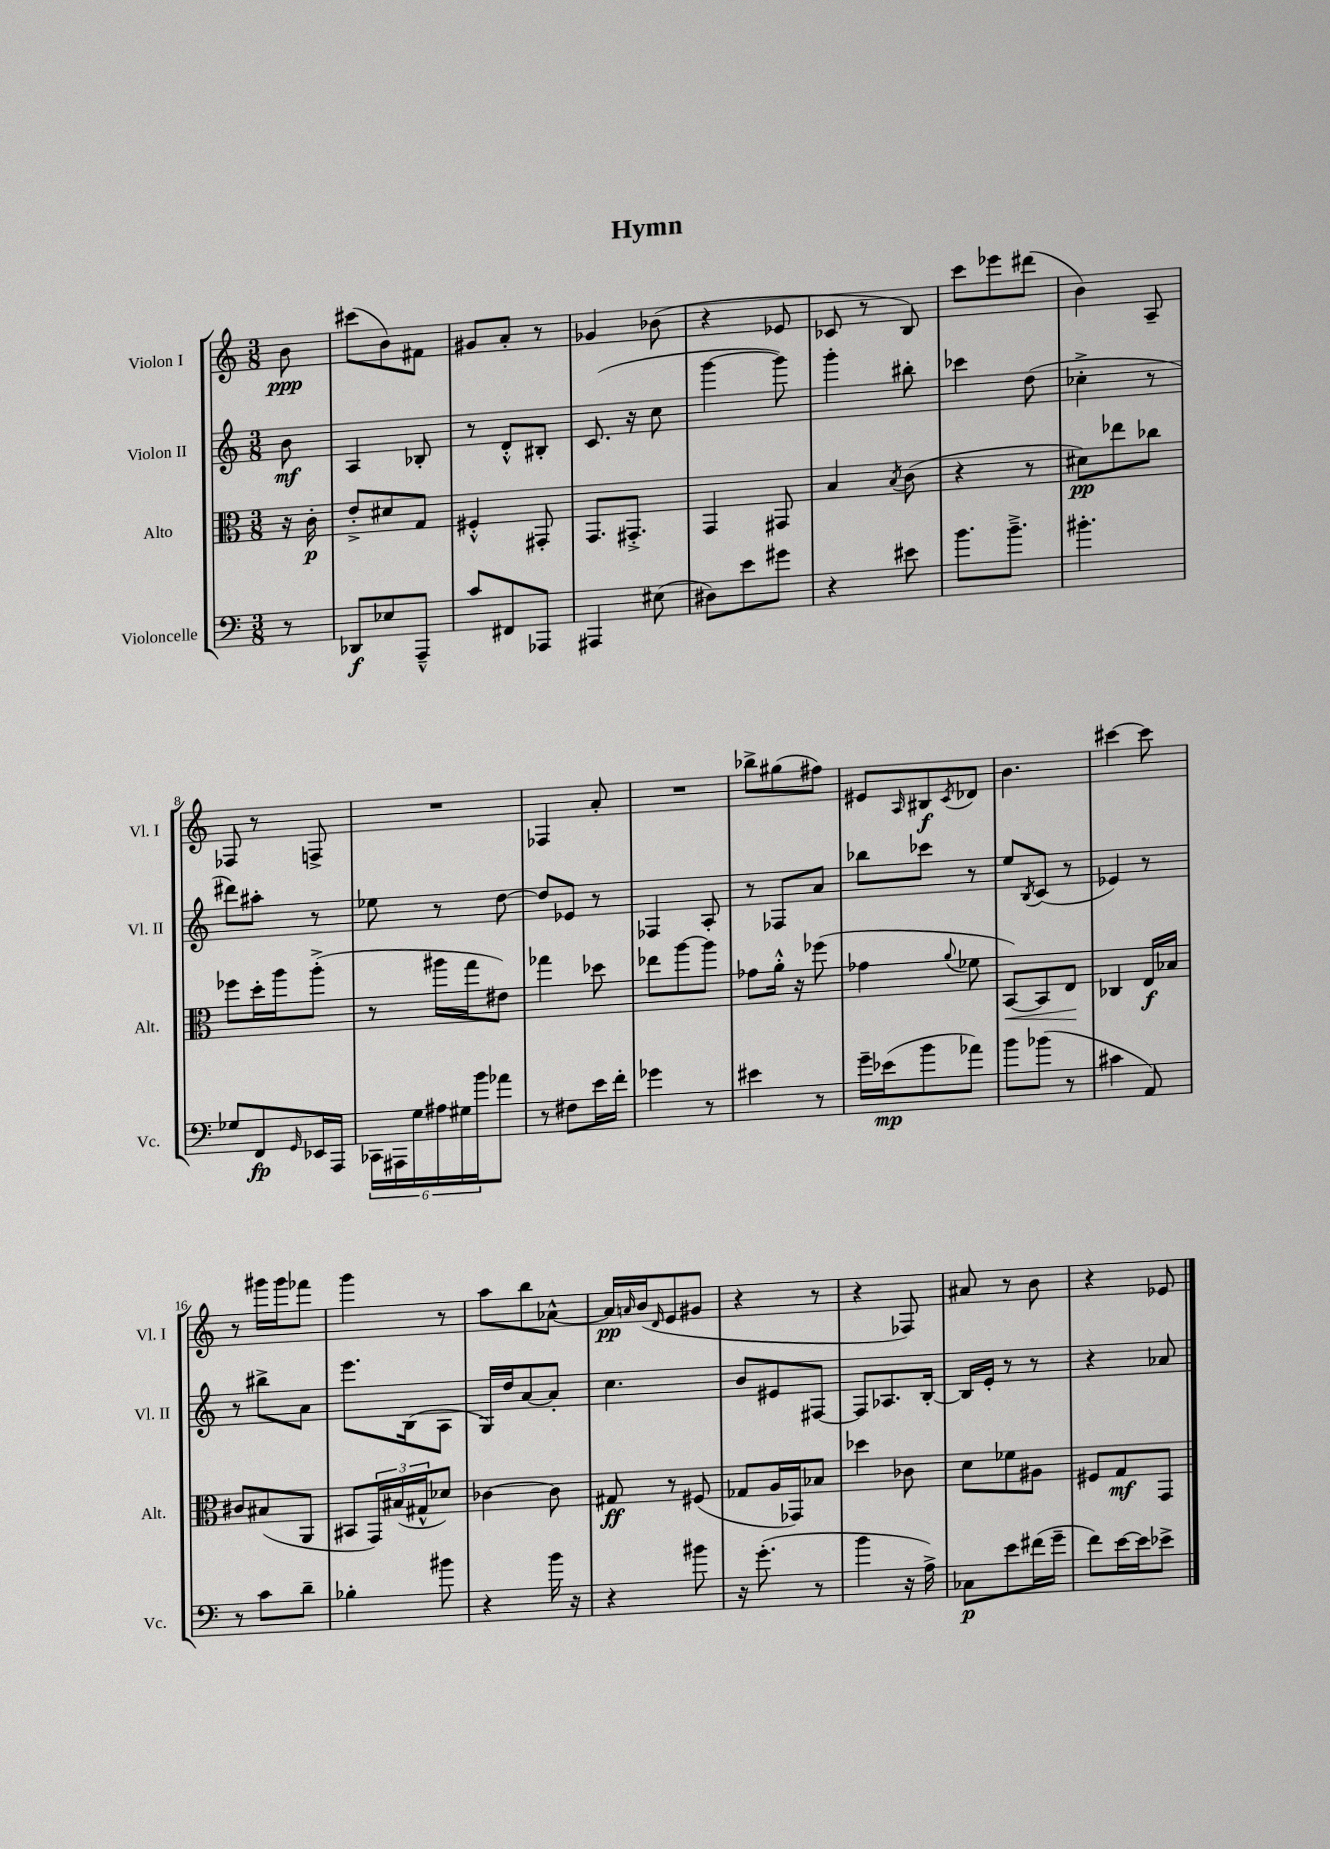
\header { title = "Hymn" }
<<
\new StaffGroup <<
\new Staff = "s0" \with { instrumentName = "Violon I" shortInstrumentName = "Vl. I" } {
    \clef treble \key c \major \numericTimeSignature \time 3/8 \partial 8
    b'8\ppp |
    cis'''8( b'8) fis'8 |
    gis'8 a'8-. r8 |
    ges'4 bes'8( |
    r4 ees'8 |
    ces'8 r8 b8) |
    c'''8 ees'''8 dis'''8( |
    b'4) a8-- |
    fes8 r8 f8-> |
    R4. |
    fes4 a'8-. |
    R4. |
    bes''8-> gis''8( fis''8) |
    eis'8 \grace { a16 } bis8\f \acciaccatura { c'8 } des'8 |
    b'4. |
    cis'''4~ cis'''8 |
    r8 gis'''16 gis'''16 fes'''8 |
    g'''4 r8 |
    a''8 b''8 aes'8~-^ |
    aes'16\pp \grace { a'16 } b'16( \grace { d'16 } e'8 gis'8 |
    r4 r8 |
    r4 fes8) |
    ais'8 r8 b'8 |
    r4 ees'8 \bar "|." |
}
\new Staff = "s1" \with { instrumentName = "Violon II" shortInstrumentName = "Vl. II" } {
    \clef treble \key c \major \numericTimeSignature \time 3/8 \partial 8
    b'8\mf |
    a4 bes8-. |
    r8 d'8-.-^ bis8-. |
    c'8.( r16 c''8 |
    g'''4~ g'''8) |
    g'''4-. bis''8-. |
    ces'''4 d''8( |
    ces''4-.-> r8 |
    dis'''8) ais''8-. r8 |
    ees''8 r8 d''8~ |
    d''8 ees'8 r8 |
    fes4 a8-. |
    r8 fes8 a'8 |
    bes''8 ces'''8 r8 |
    e''8 \acciaccatura { b8 } c'8( r8 |
    ees'4) r8 |
    r8 bis''8-> a'8 |
    e'''8. b16( a8 |
    g16) d''16 a'8~ a'8-. |
    c''4. |
    b'8 eis'8 fis8~ |
    fis8 aes8. b16~-. |
    b16 e'16-. r8 r8 |
    r4 aes'8 \bar "|." |
}
\new Staff = "s2" \with { instrumentName = "Alto" shortInstrumentName = "Alt." } {
    \clef alto \key c \major \numericTimeSignature \time 3/8 \partial 8
    r16 c'16-.\p |
    e'8-.-> dis'8 g8 |
    fis4-.-^ gis,8-. |
    g,8. gis,8.-.-> |
    g,4 gis,8 |
    b4 \acciaccatura { b8 } c'8( |
    r4 r8 |
    dis'8\pp) ees''8 ces''8 |
    fes''8 d''16-. a''16 a''8-.->( |
    r8 ais''16 g''16 eis'8) |
    ges''4 des''8 |
    ees''8 a''8~ a''8 |
    ges'8 a'16-.-^ r16 fes''8( |
    ges'4 \appoggiatura { a'8 } fes'8 |
    b,8~\<) b,8 e8\! |
    ces4 e16\f bes16 |
    cis'8 bis8( a,8 |
    bis,8 \tuplet 3/2 { g,16) bis16( gis16-^ } des'8) |
    ces'4~ ces'8 |
    gis8\ff r8 fis8( |
    ges8 a16 ges,16) bes8 |
    des''4 ces'8 |
    d'8 fes'8 ais8 |
    fis8 g8\mf g,8 \bar "|." |
}
\new Staff = "s3" \with { instrumentName = "Violoncelle" shortInstrumentName = "Vc." } {
    \clef bass \key c \major \numericTimeSignature \time 3/8 \partial 8
    r8 |
    des,8\f ees8 a,,8---^ |
    c'8 fis,8 aes,,8 |
    ais,,4 eis8( |
    dis8) e'8 gis'8 |
    r4 eis'8 |
    b'8. b'8.---> |
    bis'4.-. |
    ges8 f,8\fp \grace { g,16 } ees,16 a,,16 |
    \tuplet 6/4 { ces,16 ais,,16 g16 ais16 gis16 b'16 } aes'8 |
    r8 fis8 e'16 f'16-. |
    ges'4 r8 |
    eis'4 r8 |
    g'16-- ees'16\mp( b'8 aes'8) |
    b'8 bes'8( r8 |
    cis'4 a,8) |
    r8 c'8 d'8-- |
    bes4-. bis'8 |
    r4 b'16 r16 |
    r4 bis'8 |
    r16 g'8.-.( r8 |
    b'4 r16 a16->) |
    ces8\p e'8 fis'16( g'16-- |
    f'8) e'16~ e'16 ees'8-> \bar "|." |
}
>>
>>
